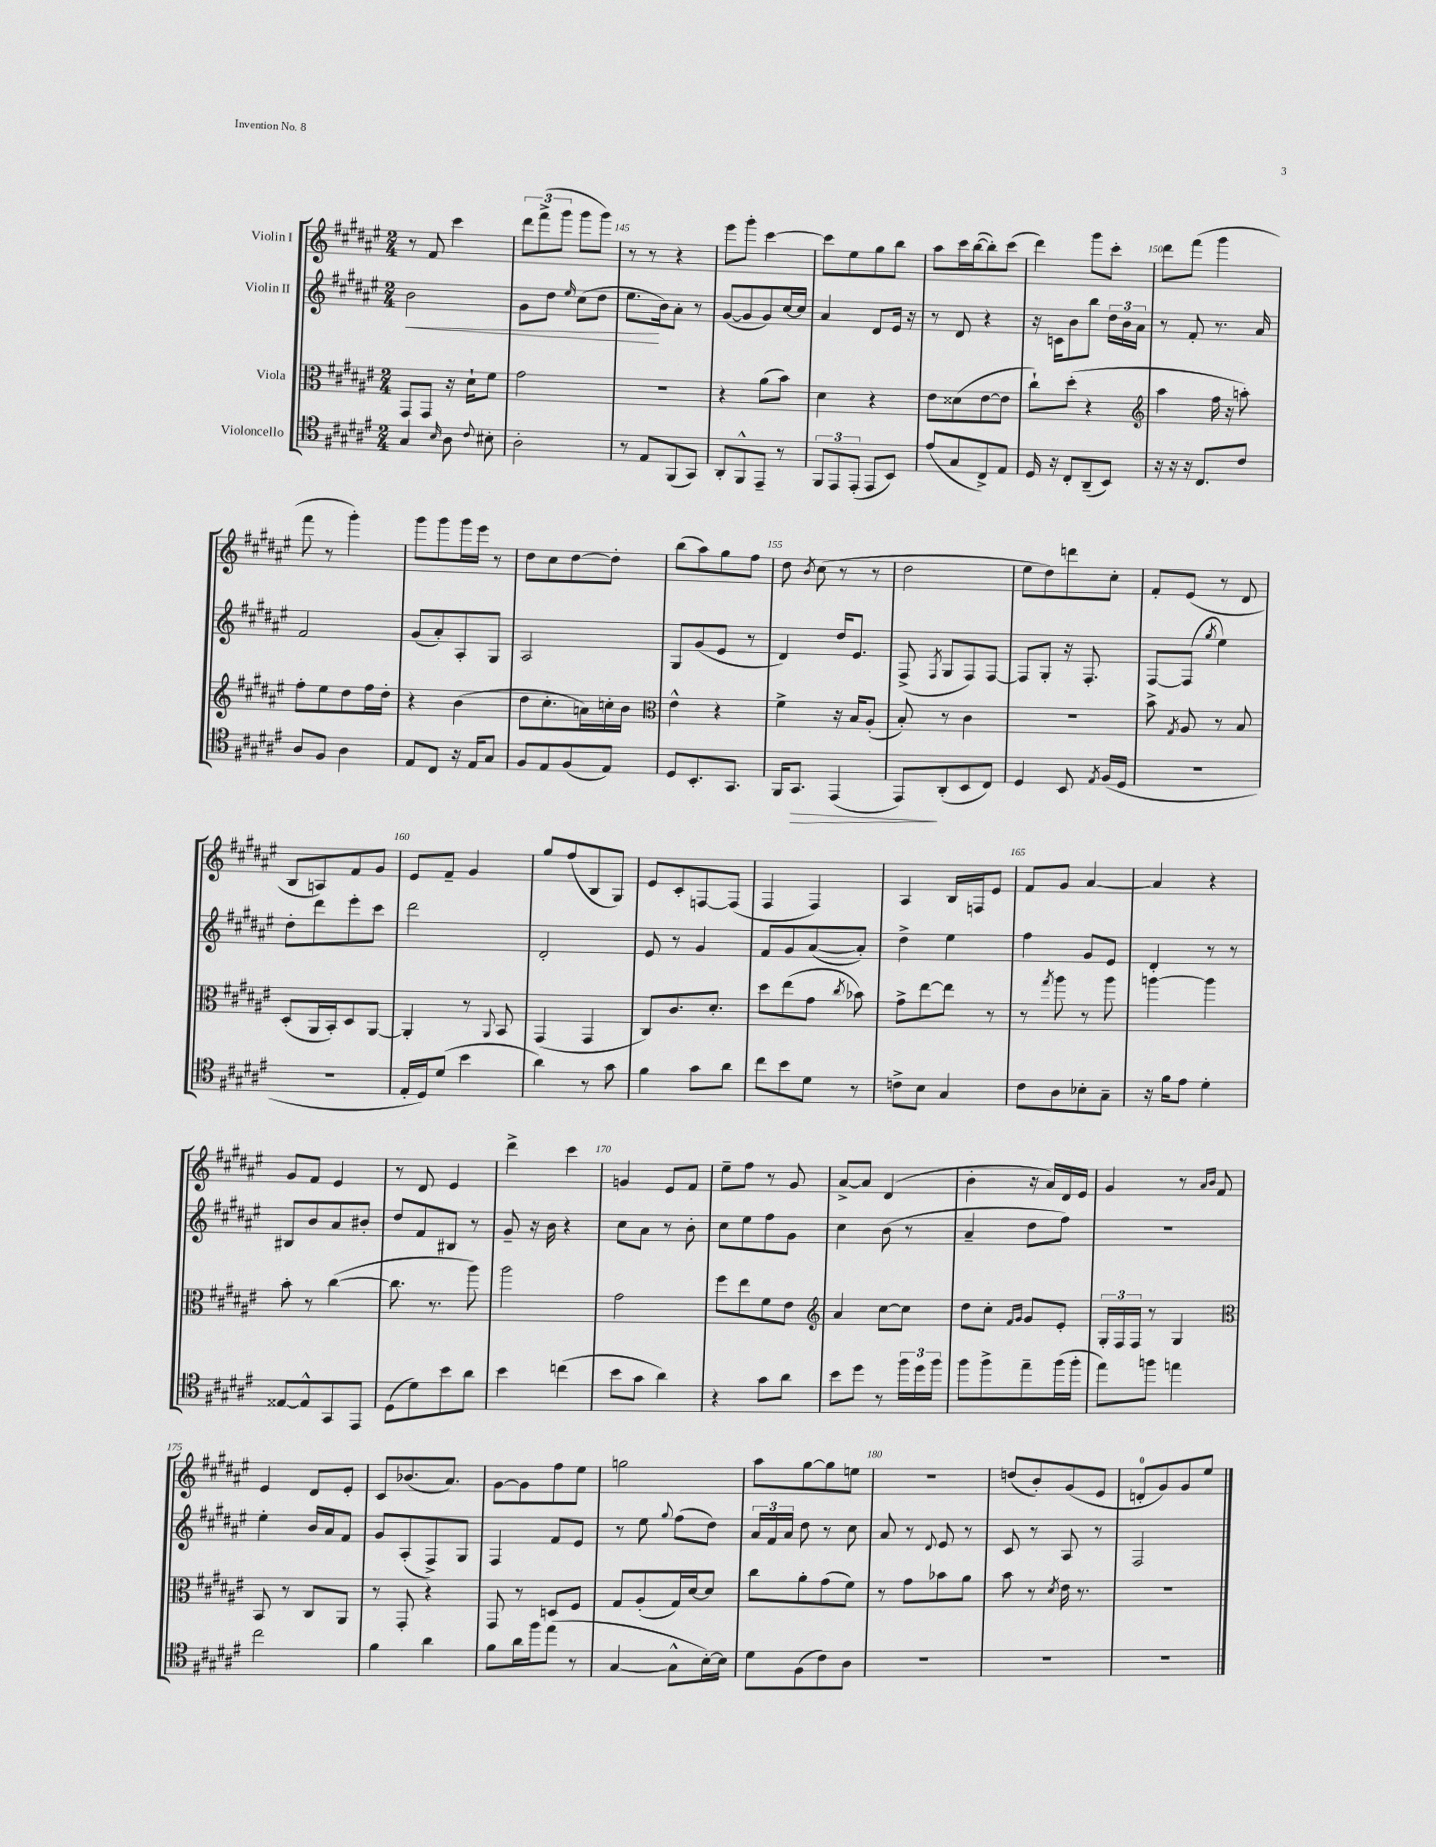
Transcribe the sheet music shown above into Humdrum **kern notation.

**kern	**dynam	**kern	**kern	**dynam	**kern
*part4	*part4	*part3	*part2	*part2	*part1
*staff4	*staff4	*staff3	*staff2	*staff2	*staff1
*I"Violoncello	*	*I"Viola	*I"Violin II	*	*I"Violin I
*clefC4	*	*clefC3	*clefG2	*	*clefG2
*k[f#c#g#d#a#e#]	*	*k[f#c#g#d#a#e#]	*k[f#c#g#d#a#e#]	*	*k[f#c#g#d#a#e#]
*M2/4	*	*M2/4	*M2/4	*	*M2/4
=143	=143	=143	=143	=143	=143
!	!	!	!	!LO:HP:b	!
4G#/	.	8GG#/L	2b\	<	8r
.	.	8GG#/J	.	.	8f#/
16qqB/	.	.	.	.	.
8A#\	.	16r	.	.	4ccc#\
.	.	16d#`\KL	.	.	.
8qqc#/	.	.	.	.	.
8B#X'\	.	8f#\J	.	.	.
=144	=144	=144	=144	=144	=144
2A#'\	.	2g#\	8g#\L	.	12ddd#\L
.	.	.	.	.	(12fff#^\
.	.	.	8dd#\J	.	.
.	.	.	.	.	12ggg#\J
.	.	.	16qqee#/	.	.
.	.	.	(8cc#\L	.	8ggg#\L
.	.	.	8dd#\J	.	8ggg#\J)
=145	=145	=145	=145	=145	=145
8r	.	2r	8.ee#\L	.	8r
8E#/L	.	.	.	.	8r
.	.	.	16b\k)	[	.
(8FF#/	.	.	8a#'\J	.	4r
8GG#/J)	.	.	8r	.	.
=146	=146	=146	=146	=146	=146
8AA#'/L	.	4r	([8g#/L	.	8eee#\L
8FF#^^/	.	.	8g#/]	.	8ggg#'\J
8EE#~/J	.	(8a#\L	8g#/)	.	[4ccc#\
8r	.	8b\J)	[16cc#/L	.	.
.	.	.	16cc#/JJ]	.	.
=147	=147	=147	=147	=147	=147
12FF#/L	.	4d#\	4a#/	.	8ccc#\L]
12EE#/	.	.	.	.	.
.	.	.	.	.	8ee#\
(12EE#'/J	.	.	.	.	.
8EE#/L	.	4r	8d#/L	.	8gg#\
8BB/J)	.	.	16e#/Jk	.	8bb\J
.	.	.	16r	.	.
=148	=148	=148	=148	=148	=148
(8e#/L	.	8e#\L	8r	.	8aa#\L
8G#/	.	(8d##X\	8d#/	.	16ccc#\L
.	.	.	.	.	([16bb\J
8C#^/)	.	[8e#\	4r	.	8bb'\])
8E#/J	.	8e#\J]	.	.	(8ccc#\J
=149	=149	=149	=149	=149	=149
16D#/	.	8cc#`\L)	16r	.	4ddd#\)
16r	.	.	16cn\KL	.	.
8C#'/L	.	(8dd#'\J	8b\	.	.
(8AA#~/	.	4r	8bb\J	.	8ggg#\L
8BB/J)	.	.	24dd#\LL	.	8ccc#'\J
.	.	.	24b\	.	.
.	.	.	24a#\JJ	.	.
=150	=150	=150	=150	=150	=150
*	*	*clefG2	*	*	*
16r	.	4aa#\	8r	.	8ddd#\L
16r	.	.	.	.	.
16r	.	.	8f#'/	.	(8fff#\J
8.C#/L	.	.	.	.	.
.	.	16ff#\	8.r	.	4ggg#\
.	.	16r	.	.	.
8c#/J	.	8aan'\)	.	.	.
.	.	.	16a#/	.	.
!!LO:LB:g=z
=151	=151	=151	=151	=151	=151
8A#/L	.	8ff#'\L	2f#/	.	8fff#\
8F#/J	.	8ee#\	.	.	8r
4A#\	.	8dd#\	.	.	4ggg#'\)
.	.	16ff#\L	.	.	.
.	.	16dd#'\JJ	.	.	.
=152	=152	=152	=152	=152	=152
8E#/L	.	4r	(8g#/L	.	8ggg#\L
8C#/J	.	.	8a#'/)	.	8ggg#\
16r	.	(4b\	8A#'/	.	16ggg#\L
16E#/KL	.	.	.	.	16eee#\JJ
8G#/J	.	.	8G#/J	.	8r
=153	=153	=153	=153	=153	=153
8F#/L	.	8dd#\L	2A#/	.	8dd#\L
8E#/	.	8.cc#'\	.	.	8cc#\
(8F#/	.	.	.	.	[8dd#\
.	.	16an\L)	.	.	.
8E#/J)	.	16ccn'\	.	.	8dd#'\J]
.	.	16b\JJ	.	.	.
=154	=154	=154	=154	=154	=154
*	*	*clefC3	*	*	*
8D#/L	.	4e#^^\	8G#/L	.	(8bb\L
8.BB'/	.	.	(8g#/	.	8aa#\)
.	.	4r	8e#/J	.	8gg#\
8.GG#/J	.	.	.	.	.
.	.	.	8r	.	8ff#\J
=155	=155	=155	=155	=155	=155
16FF#/KL	.	4f#^\	4d#/)	.	8dd#\
!	!LO:HP:b	!	!	!	!
8.GG#/J	>	.	.	.	.
.	.	.	.	.	8qb/
.	.	.	.	.	(8cc#\
(4EE#/	.	16r	16dd#/KL	.	8r
.	.	16B/KL	8.e#/J	.	.
.	.	(8A#'/J	.	.	8r
=156	=156	=156	=156	=156	=156
8EE#/L)	.	8B'/)	(8F#^/	.	2dd#\
.	.	.	8qF#/	.	.
(8AA#'/	]	8r	8G#/L	.	.
8BB/	.	4c#\	8F#/)	.	.
8C#/J)	.	.	[8F#/J	.	.
=157	=157	=157	=157	=157	=157
4D#/	.	2r	8F#/L]	.	8ee#\L
.	.	.	8G#'/J	.	8dd#\)
8BB/	.	.	16r	.	8dddn\
.	.	.	8.F#'/	.	.
8qE#/	.	.	.	.	.
(16F#/LL	.	.	.	.	8cc#'\J
16D#/JJ	.	.	.	.	.
=158	=158	=158	=158	=158	=158
2r	.	8b^\	[8F#/L	.	8f#'/L
.	.	8qG#/	.	.	.
.	.	8A#/	(8F#/J]	.	(8e#/J
.	.	.	8qgg#/	.	.
.	.	8r	4ee#\)	.	8r
.	.	8B/	.	.	8d#/
!!LO:LB:g=z
=159	=159	=159	=159	=159	=159
2r	.	(8D#'/L	8dd#'\L	.	8B/L
.	.	16AA#/L	8ddd#\	.	8An/)
.	.	16BB'/J)	.	.	.
.	.	8D#/	8eee#'\	.	8f#/
.	.	[8AA#/J	8ccc#\J	.	8g#/J
=160	=160	=160	=160	=160	=160
16E#'/LL	.	4AA#'/]	2ddd#\	.	8e#/L
16D#/J)	.	.	.	.	.
(8d#/J	.	.	.	.	8f#~/J
4b\	.	8r	.	.	4g#/
.	.	8qqAA#/	.	.	.
.	.	8BB/	.	.	.
=161	=161	=161	=161	=161	=161
4a#\)	.	(4GG#/	2d#'/	.	8gg#/L
.	.	.	.	.	(8ff#/
8r	.	4GG#/	.	.	8B/
8g#\	.	.	.	.	8G#/J)
=162	=162	=162	=162	=162	=162
4f#\	.	8C#/L)	8e#/	.	8e#/L
.	.	8.c#/	8r	.	8c#'/
8g#\L	.	.	4g#/	.	[8Fn/
.	.	8.d#'/J	.	.	.
8a#\J	.	.	.	.	(8F/J]
=163	=163	=163	=163	=163	=163
8cc#\L	.	8dd#\L	8f#/L	.	4F#/
8b\	.	(8ee#\	8g#/	.	.
8d#\J	.	8g#\J	([8a#/	.	4F#/)
.	.	8qcc#/	.	.	.
8r	.	8b-X\)	8a#'/J])	.	.
=164	=164	=164	=164	=164	=164
8cn^\L	.	8g#^\L	4dd#^\	.	4A#/
8B\J	.	[8ee#\	.	.	.
4G#/	.	8ee#\J]	4ee#\	.	16B/LL
.	.	.	.	.	16Fn/J
.	.	8r	.	.	8e#/J
=165	=165	=165	=165	=165	=165
8c#\L	.	8r	4ff#\	.	8f#/L
.	.	8qgg#/	.	.	.
8A#\	.	8aa#\	.	.	8g#/J
8B-X'\	.	8r	8g#/L	.	[4a#/
8G#~\J	.	8aa#\	8e#/J	.	.
=166	=166	=166	=166	=166	=166
16r	.	[4aan\	4d#'/	.	4a#/]
16f#\KL	.	.	.	.	.
8e#\J	.	.	.	.	.
4d#'\	.	4aa\]	8r	.	4r
.	.	.	8r	.	.
!!LO:LB:g=z
=167	=167	=167	=167	=167	=167
[8E##X/L	.	8b'\	8B#X/L	.	8g#/L
8E##^^/]	.	8r	8b/	.	8f#/J
8GG#/	.	([4cc#\	8a#/	.	4e#/
8EE#/J	.	.	8b#X'/J	.	.
=168	=168	=168	=168	=168	=168
(8D#\L	.	8.cc#\]	8dd#/L	.	8r
8d#\)	.	.	8f#/	.	8d#/
.	.	8.r	.	.	.
8b\	.	.	8B#X/J	.	4e#/
8a#\J	.	8aa#\)	8r	.	.
=169	=169	=169	=169	=169	=169
4b\	.	2aa#\	8g#~/	.	4ddd#^\
.	.	.	16r	.	.
.	.	.	16b\	.	.
(4ccn\	.	.	4r	.	4ccc#\
=170	=170	=170	=170	=170	=170
8b\L	.	2g#\	8cc#\L	.	4gn/
8g#\J	.	.	8a#\J	.	.
4a#\)	.	.	8r	.	8e#/L
.	.	.	8b'\	.	8f#/J
=171	=171	=171	=171	=171	=171
4r	.	8ff#\L	8cc#\L	.	8ee#~\L
.	.	8ee#\	8ee#\	.	8ff#\J
8g#\L	.	8f#\	8ff#\	.	8r
8a#\J	.	8e#\J	8g#\J	.	8g#/
=172	=172	=172	=172	=172	=172
*	*	*clefG2	*	*	*
8b\L	.	4a#/	4cc#\	.	[8a#^/L
8dd#\J	.	.	.	.	8a#/J]
8r	.	[8cc#\L	(8b\	.	(4d#/
24ff#\LL	.	8cc#\J]	8r	.	.
24dd#\	.	.	.	.	.
24ff#\JJ	.	.	.	.	.
=173	=173	=173	=173	=173	=173
8ff#\L	.	8dd#\L	4a#~/	.	4b'\
8ff#^\	.	8cc#'\J	.	.	.
.	.	16qqf#/LL	.	.	.
.	.	16qqg#/JJ	.	.	.
8ee#~\	.	8g#/L	8dd#\L	.	16r
.	.	.	.	.	16a#/LL)
(16ff#\L	.	8e#'/J	8ff#\J)	.	16d#/
16ff#'\JJ	.	.	.	.	16e#/JJ
=174	=174	=174	=174	=174	=174
8ee#\L)	.	24G#'/LL	2r	.	4g#/
.	.	24F#/	.	.	.
.	.	24F#/JJ	.	.	.
8ffn\J	.	8r	.	.	.
4een\	.	4G#/	.	.	8r
.	.	.	.	.	16qqa#/LL
.	.	.	.	.	16qqb/JJ
.	.	.	.	.	8f#/
!!LO:LB:g=z
=175	=175	=175	=175	=175	=175
*	*	*clefC3	*	*	*
2cc#\	.	8BB/	4ee#'\	.	4e#/
.	.	8r	.	.	.
.	.	8C#/L	16b/LL	.	8d#/L
.	.	.	16a#/J	.	.
.	.	8AA#/J	8f#/J	.	8e#'/J
=176	=176	=176	=176	=176	=176
4f#\	.	8r	8g#/L	.	8c#/L
.	.	8GG#'/	(8A#'/	.	(8.b-X/
4a#\	.	4r	8F#^/)	.	.
.	.	.	.	.	8.a#/J)
.	.	.	8G#/J	.	.
=177	=177	=177	=177	=177	=177
8f#\L	.	8GG#/	4F#/	.	[8g#\L
16a#\L	.	8r	.	.	8g#\]
16ff#\J	.	.	.	.	.
(8ee#\J	.	8Dn/L	8f#/L	.	8ff#\
8r	.	8F#/J	8e#/J	.	8ee#\J
=178	=178	=178	=178	=178	=178
[4G#/	.	8G#/L	8r	.	2ggn\
.	.	(8A#'/	8ee#\	.	.
.	.	.	8qqgg#/	.	.
8G#^^\L]	.	16G#/L)	(8ff#\L	.	.
.	.	[16d#/J	.	.	.
[16B'\L)	.	8d#/J]	8dd#\J)	.	.
16B\JJ]	.	.	.	.	.
=179	=179	=179	=179	=179	=179
8d#\L	.	8cc#\L	24a#/LL	.	8aa#\L
.	.	.	24f#/	.	.
.	.	.	24a#/JJ	.	.
(8F#\	.	8a#'\	8dd#\	.	[8gg#\
8c#\)	.	(8g#\	8r	.	8gg#\]
8A#\J	.	8f#\J)	8cc#\	.	8een\J
=180	=180	=180	=180	=180	=180
2r	.	8r	8a#/	.	2r
.	.	8g#\L	8r	.	.
.	.	.	8qqd#/	.	.
.	.	8b-X\	8e#/	.	.
.	.	8a#\J	8r	.	.
=181	=181	=181	=181	=181	=181
2r	.	8b\	8c#/	.	(8ddn/L
.	.	8r	8r	.	8b'/)
.	.	8qd#/	.	.	.
.	.	16e#\	8A#/	.	(8g#/
.	.	8.r	.	.	.
.	.	.	8r	.	8e#/J
=182	=182	=182	=182	=182	=182
2r	.	2r	2F#/	.	8dn'/L
.	.	.	.	.	8g#/)
.	.	.	.	.	8g#/
.	.	.	.	.	8ee#/J
==	==	==	==	==	==
*-	*-	*-	*-	*-	*-
